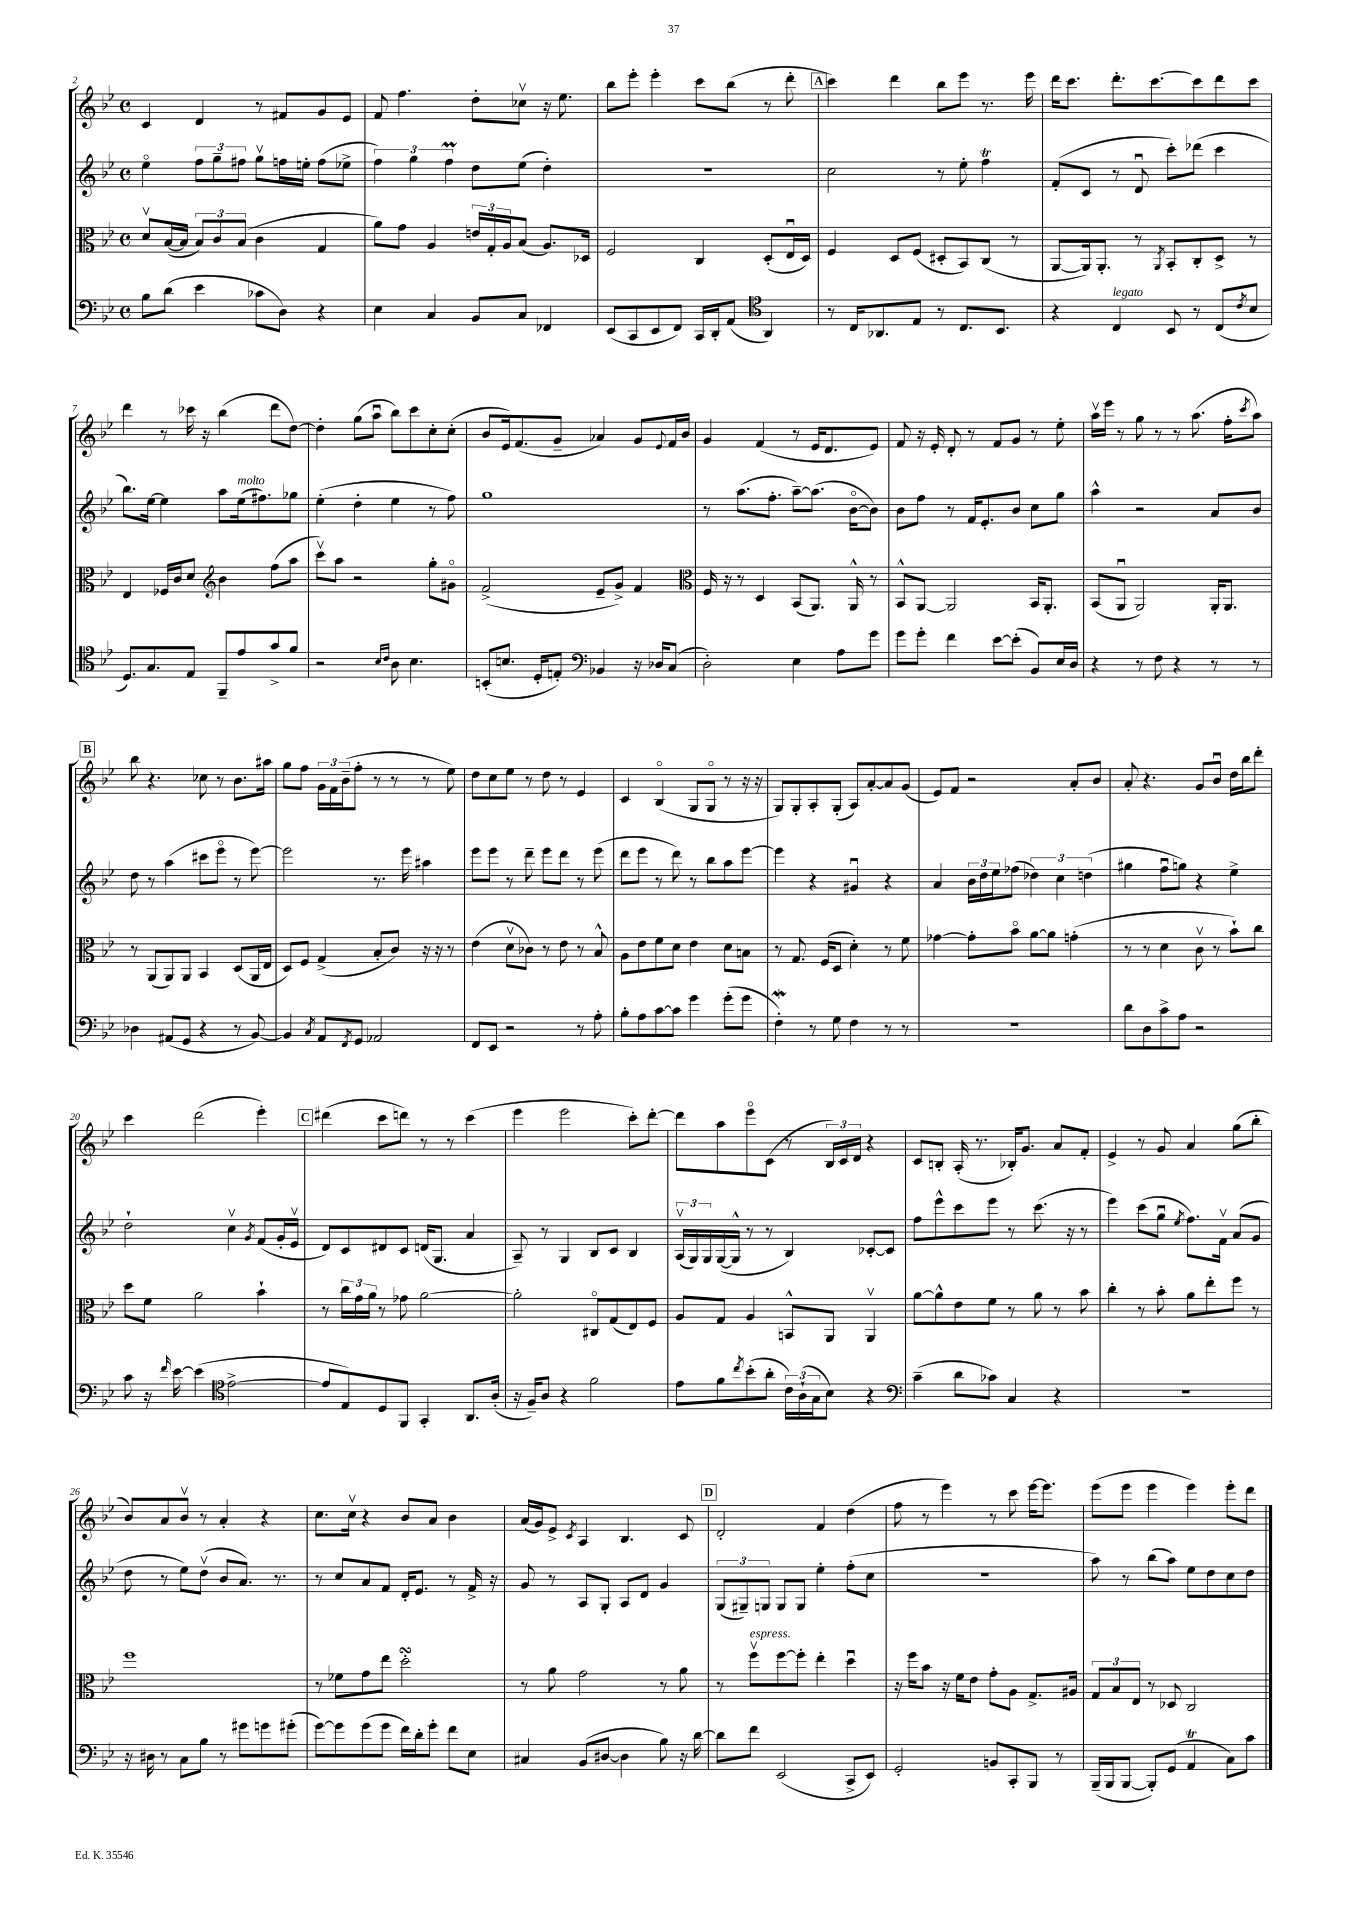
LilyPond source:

<<
\new StaffGroup <<
\new Staff = "s0" {
    \clef treble \key bes \major \defaultTimeSignature \time 4/4
    c'4 d'4 r8 fis'8 g'8 ees'8 |
    f'8 f''4. d''8-. ces''8\upbow r16 ees''8. |
    bes''8 ees'''8-. ees'''4-. c'''8 bes''8( r8 d'''8-. |
    \mark \markup { \box "A" } c'''4) d'''4 bes''8 ees'''8 r8. ees'''16 |
    d'''16 c'''8. d'''8.-. c'''8.~ c'''8 d'''8 c'''8 |
    d'''4 r8 ces'''16 r16 bes''4( d'''8 d''8~) |
    d''4-. g''8( a''8\downbow bes''8) c'''8 c''8-. c''8-.( |
    bes'8 ees'16) f'8.( g'8-- aes'4) g'8 \appoggiatura { ees'8 } f'16 bes'16 |
    g'4 f'4( r8 ees'16 d'8. ees'8) |
    f'8 r16 ees'16-. d'8-. r8 f'8 g'8 r8 ees''8-. |
    a''16\upbow ees'''16 r8 g''8 r8 r8 a''8.( f''16-. \acciaccatura { c'''8 } a''8) |
    \mark \markup { \box "B" } bes''8 r4. ces''8 r8 bes'8. ais''16 |
    g''8 f''8 \tuplet 3/2 { g'16 f'16 bes'16--( } f''8-. r8 r8 r8 ees''8) |
    d''8 c''8 ees''8 r8 d''8 r8 ees'4 |
    c'4 bes4\flageolet( g8 g8\flageolet r8 r16 r16 |
    g8) g8-. a8-. g8-.( a8) a'8~-. a'8 g'8( |
    ees'8) f'8 r2 a'8-. bes'8 |
    a'8-. r4. g'8 bes'8\downbow d''16 bes''16 d'''8-. |
    c'''4 d'''2( ees'''4-.) |
    \mark \markup { \box "C" } dis'''4( c'''8 d'''8) r8 r8 c'''4( |
    ees'''4 ees'''2 c'''8-.) d'''8~-. |
    d'''8 a''8 ees'''8\flageolet c'8( r8 \tuplet 3/2 { bes16) c'16 d'16 } r4 |
    c'8 b8-. a16-.( r8. bes16-.) g'8. a'8 f'8-. |
    ees'4-> r8 g'8 a'4 g''8( bes''8-. |
    bes'8) a'8 bes'8\upbow r8 a'4-. r4 |
    c''8. c''16\upbow r4 bes'8 a'8 bes'4 |
    a'16( g'16) ees'8-> \acciaccatura { c'8 } a4 bes4. c'8 |
    \mark \markup { \box "D" } d'2-. f'4 d''4( |
    f''8 r8 ees'''4) r8 c'''8 ees'''16~ ees'''8. |
    ees'''8( ees'''8 ees'''4 ees'''4) ees'''8-. d'''8 \bar "|." |
}
\new Staff = "s1" {
    \clef treble \key bes \major \defaultTimeSignature \time 4/4
    ees''4\flageolet \tuplet 3/2 { f''8 g''8-- fis''8 } g''8\upbow f''16 e''16-. f''8( ees''8-> |
    \tuplet 3/2 { f''4) g''4 f''4\prall } d''8 ees''8( d''4-.) |
    R1 |
    \mark \markup { \box "A" } c''2 r8 ees''8-. f''4\trill |
    f'8-.( c'8 r8 d'8\downbow c'''8-.) des'''8( c'''4 |
    bes''8.) ees''16~ ees''4 a''8 ees''16^\markup { \italic "molto" }( fis''8.) ges''8 |
    ees''4-.( d''4-. ees''4 r8 f''8) |
    g''1 |
    r8 a''8.( f''8.-. a''8~--) a''8.( bes'16~\flageolet bes'8) |
    bes'8 f''8 r8 f'16 ees'8.-. bes'8 c''8 g''8 |
    a''4-^ r2 a'8 bes'8 |
    \mark \markup { \box "B" } d''8 r8 a''4( cis'''8 ees'''8\flageolet r8 ees'''8~) |
    ees'''2 r8. ees'''16 ais''4 |
    ees'''8 ees'''8 r8 d'''8-- ees'''8 d'''8 r8 ees'''8( |
    d'''8 ees'''8 r8 d'''8) r8 bes''8 a''8 ees'''8~ |
    ees'''4 r4 gis'4\downbow r4 |
    a'4 \tuplet 3/2 { bes'16 d''16 ees''16 } fes''8( \tuplet 3/2 { des''4) c''4 d''4( } |
    gis''4 f''8\downbow g''8) r4 ees''4-> |
    d''2-! c''4\upbow \acciaccatura { g'8 } f'8( g'16-. ees'16\upbow |
    \mark \markup { \box "C" } d'8) c'8 dis'8 c'8 d'16( g8. a'4 |
    a8--) r8 g4 bes8 c'8 bes4 |
    \tuplet 3/2 { a16\upbow( g16) g16 } g16~( g16-^ r8 r8 bes4) ces'8~-. ces'8 |
    f''8 ees'''8-^ c'''8 ees'''8 r8 c'''8.( r16 r8 |
    ees'''4) c'''8( g''8\downbow \acciaccatura { ees''8 } f''8.) f'16\upbow a'8( g'8 |
    d''8 r8 ees''8) d''8\upbow( bes'8 a'8.) r8. |
    r8 c''8 a'8 f'8 d'16-. ees'8. r8 f'16-> r16 |
    g'8 r8 a8 g8-. a8 d'8 g'4 |
    \mark \markup { \box "D" } \tuplet 3/2 { g8( gis8--) g8 } g8 g8 ees''4-. f''8-.( c''8 |
    r1 |
    a''8) r8 bes''8( a''8) ees''8 d''8 c''8 d''8 \bar "|." |
}
\new Staff = "s2" {
    \clef alto \key bes \major \defaultTimeSignature \time 4/4
    d'8\upbow bes16~( bes16 \tuplet 3/2 { bes8) c'8 bes8( } c'4 g4 |
    a'8) g'8 a4 \tuplet 3/2 { e'16 g16-. a16 } bes8( a8.) des16 |
    f2 c4 d8-.( ees16\downbow d16) |
    \mark \markup { \box "A" } f4 d8 f8( dis8-. bes,8) c8( r8 |
    a,8~ a,16) a,8.-. r8 \acciaccatura { a,8 } bes,8-. c8-. d8-> r8 |
    ees4 fes16 c'16 d'8 \clef treble bes'4 f''8( a''8 |
    c'''8\upbow) a''8 r2 g''8-. gis'8\flageolet |
    f'2->( ees'8-- g'8->) f'4 |
    \clef alto f16 r16 r8 d4 bes,8( a,8.) a,16-^ r8 |
    bes,8-^ a,8~ a,2 bes,16 a,8.-. |
    bes,8( a,8\downbow a,2) a,16-. a,8. |
    \mark \markup { \box "B" } r8 a,8( a,8) a,8 bes,4 d8( a,16 ees16 |
    d8) f8 g4->( bes8-. c'8) r16 r16 r8 |
    ees'4( d'8\upbow ces'8) r8 ees'8 r8 bes8-^ |
    a8 ees'8 f'8 d'8 ees'4 d'8 b8 |
    r8 g8. f16( d8 d'4-.) r8 f'8 |
    ges'4~ ges'8-. bes'8\flageolet a'8~ a'8 g'4-.( |
    r8 r8 d'4 c'8\upbow r8 bes'8-!) c''8 |
    d''8 f'8 a'2 bes'4-! |
    \mark \markup { \box "C" } r8 \tuplet 3/2 { c''16 g'16 a'16 } r8 ges'8 a'2~ |
    a'2-. cis8\flageolet g8( ees8) f8 |
    a8 g8 a4 b,8-^ a,8 a,4\upbow |
    a'8~ a'8-^ ees'8 f'8 r8 a'8 r8 bes'8 |
    c''4-. r8 bes'8-. a'8 ees''8-. f''8 r8 |
    f''1 |
    r8 fes'8 g'8 ees''8 d''2-.\turn |
    r8 a'8 g'2 r8 a'8 |
    \mark \markup { \box "D" } r8 f''8\upbow^\markup { \italic "espress." } f''8~ f''8-. ees''4-. d''4\downbow |
    r16 f''16 bes'8 r16 f'16 ees'8 g'8-. a8 g8.-> ais16 |
    \tuplet 3/2 { g8 bes8 ees8 } r8 des8 c2 \bar "|." |
}
\new Staff = "s3" {
    \clef bass \key bes \major \defaultTimeSignature \time 4/4
    bes8 d'8( ees'4 ces'8 d8) r4 |
    ees4 c4 bes,8 c8 fes,4 |
    ees,8( c,8 ees,8 f,8) c,16 d,16-. a,8( \clef tenor a,4) |
    \mark \markup { \box "A" } r8 c16 aes,8. ees8 r8 c8. bes,8. |
    r4 c4^\markup { \italic "legato" } bes,8 r8 c8( \acciaccatura { c'8 } bes8 |
    d8.) g8. ees8 f,8-- ees'8 g'8-> f'8 |
    r2 \grace { bes16 c'16 } a8 bes4. |
    b,8-.( b8. d16-. e8-.) \clef bass bes,4 r16 des16 c8( |
    d2-.) ees4 a8 g'8 |
    g'8 g'8-. f'4 ees'8~ ees'8-.( bes,8) ees16 d16 |
    r4 r8 f8 r4 r8 r8 |
    \mark \markup { \box "B" } des4 ais,8( g,8 r4 r8 bes,8~) |
    bes,4 \acciaccatura { c8 } a,8 \acciaccatura { f,8 } g,8 aes,2 |
    f,8 ees,8 r2 r8 a8-. |
    bes8-. a8 c'8~ c'8 g'4 g'8-.( g'8 |
    f4-.\mordent) r8 g8 f4 r8 r8 |
    R1 |
    d'8 d8 c'8-> a8 r2 |
    c'8 r16 \grace { f'16 } ees'16~ ees'4( \clef tenor ees'2~-> |
    \mark \markup { \box "C" } ees'8 ees8) d8 f,8 g,4-. a,8. a16-.( |
    r16 f16--) a8 r4 f'2 |
    ees'8 f'8 \acciaccatura { c''8 } bes'8-.( a'8-. \tuplet 3/2 { c'16) a16-!( g16 } bes8) r4 |
    \clef bass c'4--( d'8 ces'8) c4 r4 |
    R1 |
    r16 dis16 r8 c8 bes8 r8 gis'8 g'8 gis'8-.( |
    g'8~) g'8 g'8( g'8 f'16) d'16-. g'8-. f'8 ees8 |
    cis4 bes,8( dis8~ dis4 bes8) r16 d'16~ |
    \mark \markup { \box "D" } d'8 f'8 ees,2( c,8-> ees,8) |
    g,2-. b,8 c,8-. bes,,8 r8 |
    bes,,16--( bes,,16 bes,,8~ bes,,8-.) g,8( a,4\trill c8) c'8 \bar "|." |
}
>>
>>
\layout { \context { \Score currentBarNumber = #2 } }
